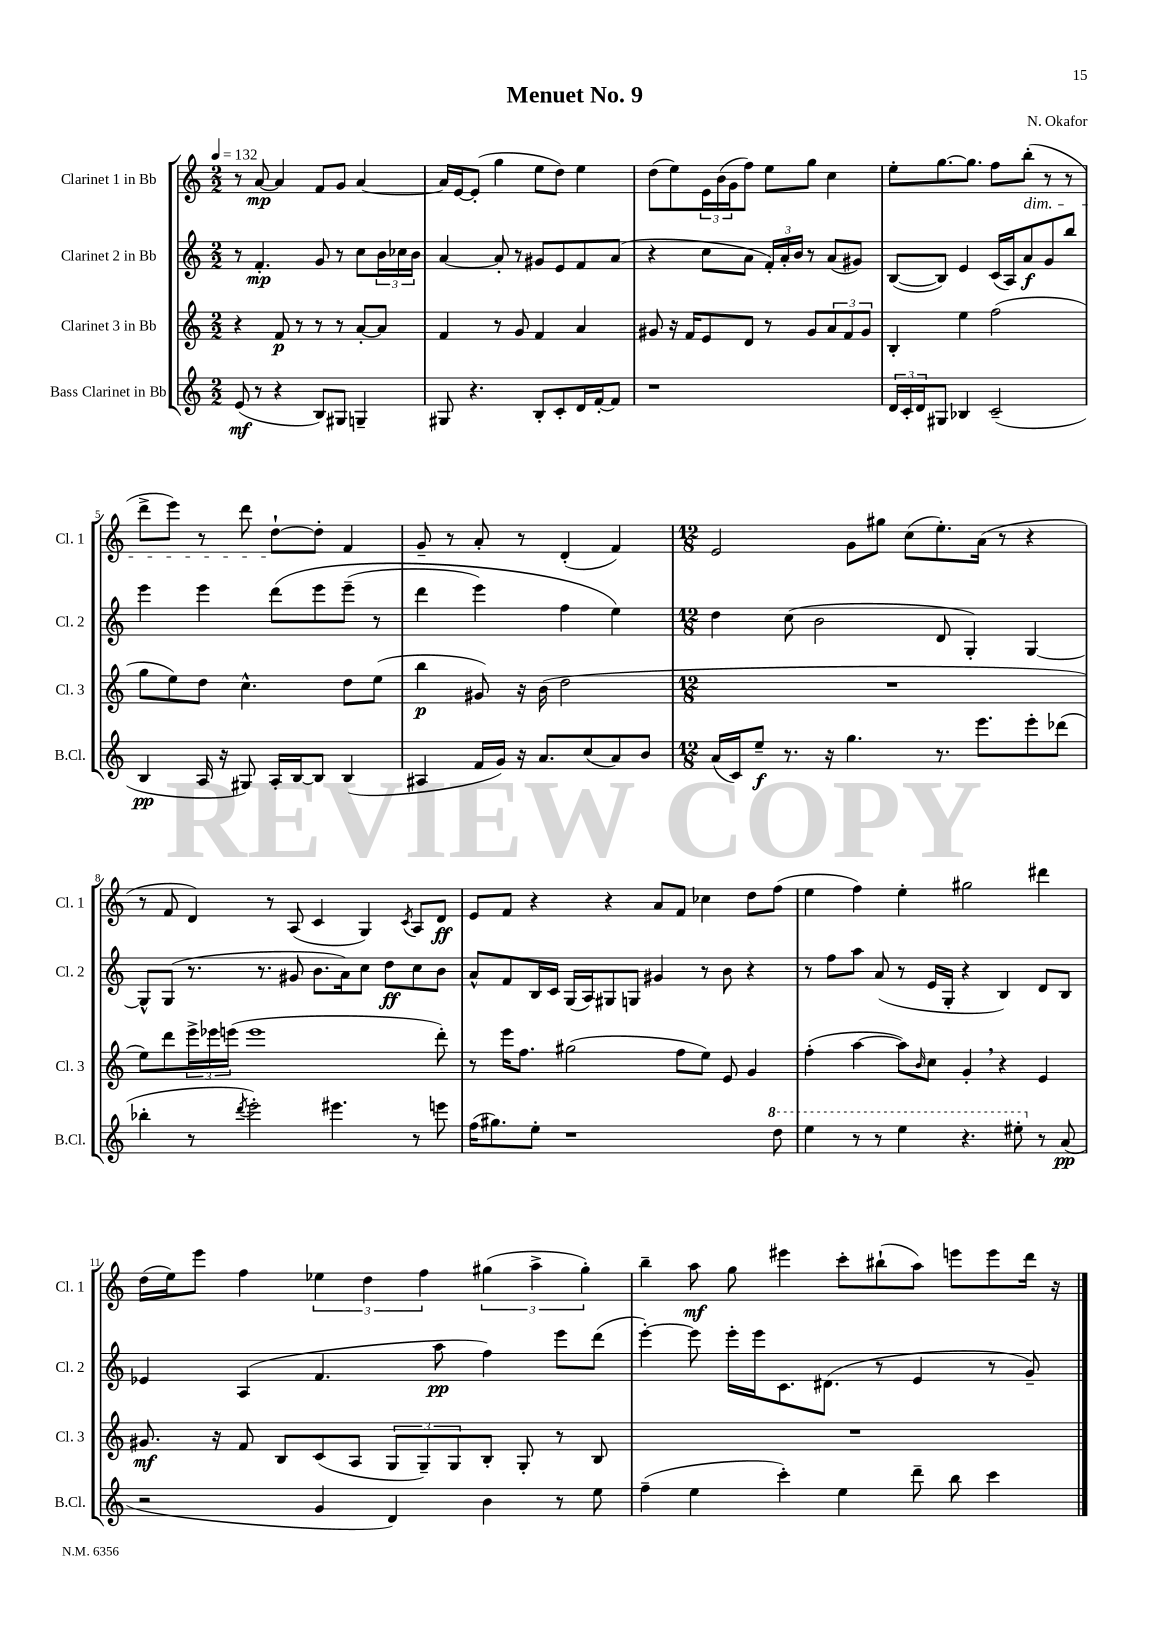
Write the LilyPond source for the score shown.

\header { title = "Menuet No. 9" composer = "N. Okafor" }
<<
\new StaffGroup <<
\new Staff = "s0" \with { instrumentName = "Clarinet 1 in Bb" shortInstrumentName = "Cl. 1" } {
    \clef treble \key c \major \numericTimeSignature \time 2/2 \tempo 4 = 132
    r8 a'8~\mp a'4 f'8 g'8 a'4~ |
    a'16 e'16~ e'8-.( g''4 e''8 d''8) e''4 |
    d''8( e''8) \tuplet 3/2 { e'16 b'16( g'16 } f''8) e''8 g''8 c''4 |
    e''8-. g''8.~ g''8. f''8 b''8-.\dim( r8 r8 |
    d'''8-> e'''8) r8 d'''8 d''8~-!\! d''8-. f'4 |
    g'8-- r8 a'8-. r8 d'4-.( f'4) |
    \numericTimeSignature \time 12/8 e'2 g'8 gis''8 c''8( e''8.-.) a'16( r8 r4 |
    r8 f'8 d'4) r8 a8( c'4 g4) \acciaccatura { c'8 } a8 d'8\ff |
    e'8 f'8 r4 r4 a'8 f'8 ces''4 d''8 f''8( |
    e''4 f''4) e''4-. gis''2 dis'''4 |
    d''16( e''16) e'''8 f''4 \tuplet 3/2 { ees''4 d''4 f''4 } \tuplet 3/2 { gis''4( a''4-> gis''4-.) } |
    b''4-- a''8\mf g''8 eis'''4 c'''8-. bis''8-!( a''8) e'''8 e'''8 d'''16 r16 \bar "|." |
}
\new Staff = "s1" \with { instrumentName = "Clarinet 2 in Bb" shortInstrumentName = "Cl. 2" } {
    \clef treble \key c \major \numericTimeSignature \time 2/2
    r8 f'4.-.\mp g'8 r8 c''8 \tuplet 3/2 { b'16 ces''16 b'16 } |
    a'4~ a'8-. r8 gis'8 e'8 f'8 a'8( |
    r4 c''8 a'8 \tuplet 3/2 { f'16-.) a'16-. b'16 } r8 a'8( gis'8) |
    b8~( b8) e'4 c'16( a16) a'8\f g'8 b''8 |
    e'''4 e'''4 d'''8\( e'''8 e'''8--( r8 |
    d'''4 e'''4) f''4 e''4\) |
    \numericTimeSignature \time 12/8 d''4 c''8( b'2 d'8 g4-.) g4~ |
    g8-^ g8( r8. r8. gis'8 b'8. a'16) c''8 d''8\ff c''8 b'8 |
    a'8-^ f'8 b16 c'16 g16( a16) gis8 g8 gis'4 r8 b'8 r4 |
    r8 f''8 a''8 a'8( r8 e'16 g16-. r4 b4) d'8 b8 |
    ees'4 a4( f'4. a''8\pp f''4) e'''8 d'''8( |
    e'''4~-.) e'''8 e'''16-. e'''16 c'8. dis'8.( r8 e'4 r8 g'8--) \bar "|." |
}
\new Staff = "s2" \with { instrumentName = "Clarinet 3 in Bb" shortInstrumentName = "Cl. 3" } {
    \clef treble \key c \major \numericTimeSignature \time 2/2
    r4 f'8\p r8 r8 r8 a'8~-. a'8 |
    f'4 r8 g'8 f'4 a'4 |
    gis'8 r16 f'16 e'8 d'8 r8 gis'8 \tuplet 3/2 { a'8 f'8 gis'8 } |
    b4-. e''4 f''2( |
    g''8 e''8) d''8 c''4.-^ d''8 e''8( |
    b''4\p gis'8) r16 b'16( d''2 |
    \numericTimeSignature \time 12/8 R1. |
    e''8) d'''8 \tuplet 3/2 { e'''16-> ees'''16 e'''16( } e'''1 d'''8-.) |
    r8 e'''16 f''8. gis''2( f''8 e''8) e'8 g'4 |
    f''4-.( a''4~ a''8) \grace { b'16 } c''8 g'4-. \breathe r4 e'4 |
    gis'8.\mf r16 f'8 b8 c'8( a8 \tuplet 3/2 { g8 g8--) g8 } b8-. g8-. r8 b8 |
    R1. \bar "|." |
}
\new Staff = "s3" \with { instrumentName = "Bass Clarinet in Bb" shortInstrumentName = "B.Cl." } {
    \clef treble \key c \major \numericTimeSignature \time 2/2
    e'8\mf( r8 r4 b8) gis8 g4-- |
    gis8 r4. b8-. c'8-. d'16 f'16~-. f'8 |
    r1 |
    \tuplet 3/2 { d'16 c'16-. d'16 } gis8 bes4 c'2--( |
    b4\pp a16 r16 gis8) a16-. b16~ b8 b4( |
    ais4 f'16 g'16) r16 a'8. c''8( a'8) b'8 |
    \numericTimeSignature \time 12/8 a'16( c'16) e''8--\f r8. r16 g''4. r8. e'''8. e'''8-. des'''8( |
    bes''4-. r8 \acciaccatura { d'''8 } e'''2-.) eis'''4. r8 e'''8 |
    f''16( gis''8.) e''8-. r1 \ottava #1 d'''8 |
    e'''4 r8 r8 e'''4 r4. eis'''8-. \ottava #0 r8 a'8\pp( |
    r2 g'4 d'4) b'4 r8 e''8 |
    f''4--( e''4 c'''4-.) e''4 d'''8-- b''8 c'''4 \bar "|." |
}
>>
>>
